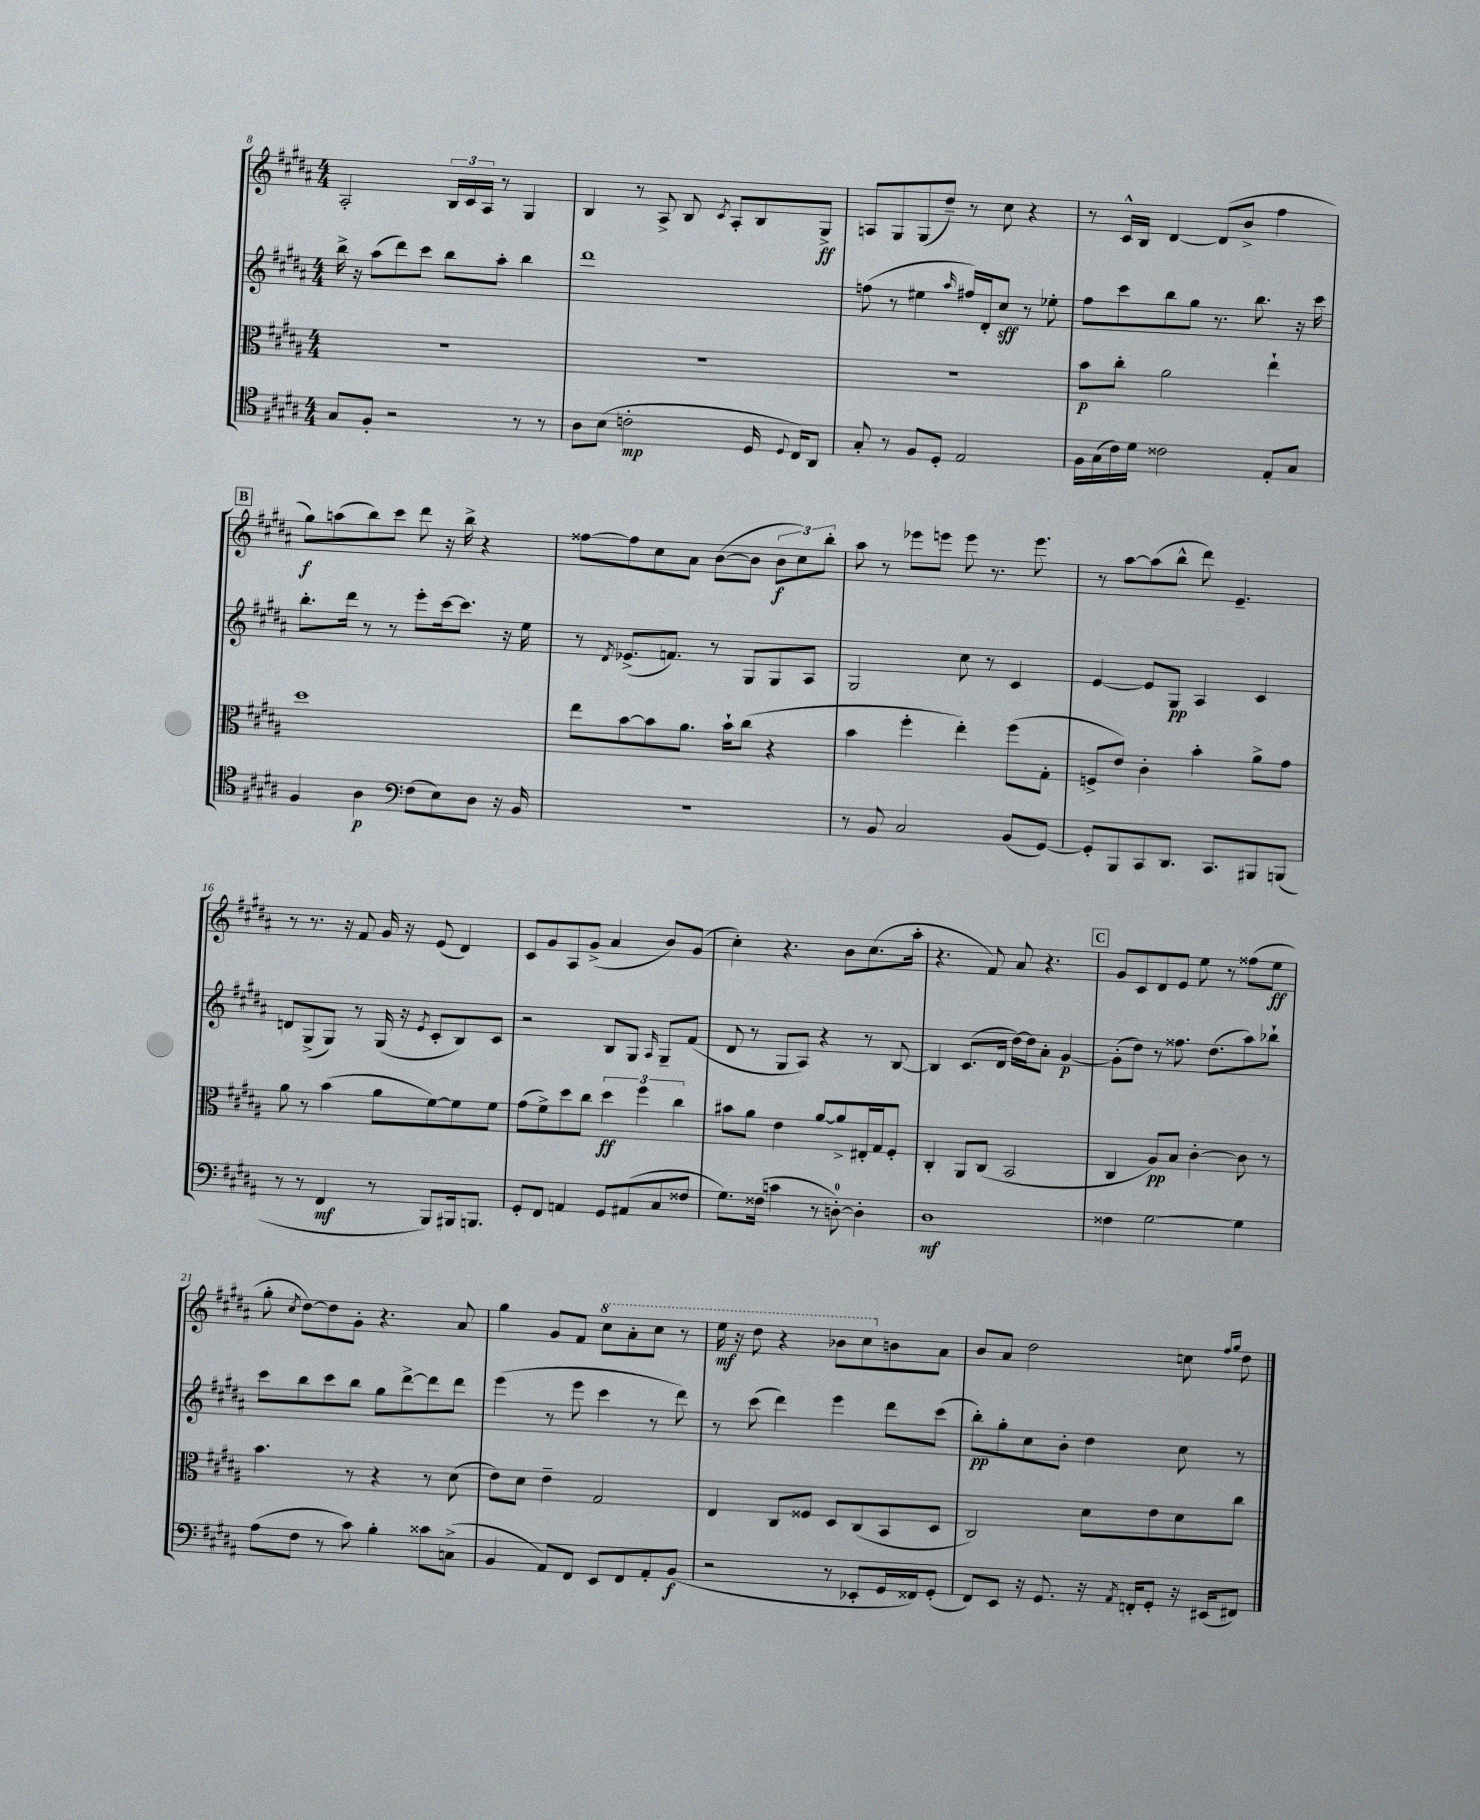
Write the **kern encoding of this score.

**kern	**kern	**kern	**kern
*staff4	*staff3	*staff2	*staff1
*clefC4	*clefC3	*clefG2	*clefG2
*k[f#c#g#d#a#]	*k[f#c#g#d#a#]	*k[f#c#g#d#a#]	*k[f#c#g#d#a#]
*M4/4	*M4/4	*M4/4	*M4/4
8G#	1r	16bb^	2A#'
.	.	16r	.
8F#'	.	(8aa#	.
2r	.	8ddd#)	.
.	.	8ccc#	.
.	.	8bb	24B
.	.	.	24c#
.	.	.	24A#
.	.	8aa#'	8r
8r	.	4bb	4G#
8r	.	.	.
=	=	=	=
8A#	1r	1ddd#	4B
(8B	.	.	.
2c'	.	.	8r
.	.	.	8A#^
.	.	.	8B
.	.	.	8qc#
.	.	.	8A#'
16D#	.	.	8B
8qqD#	.	.	.
16C#)	.	.	.
8AA#	.	.	8G#^
=	=	=	=
8G#'	1r	(8ff	8A
8r	.	8r	8G#
8F#	.	4ee#	(8G#
8D#'	.	.	8dd#~)
.	.	16qqaa#	.
2E	.	16ff#)	8r
.	.	16d#'	.
.	.	8cc#	8cc#
.	.	8r	4r
.	.	8ee-'	.
=	=	=	=
16F#	8b	8ff#	8r
(16G#	.	.	.
16c#)	8cc#'	8ccc#	16c#^^
16d#	.	.	16B
2c##	2a#	8bb	[4d#
.	.	8gg#	.
.	.	8.r	(8d#]
.	.	.	8b^
.	.	8.bb	.
8E'	4ee`	.	4ff#
8G#	.	16r	.
.	.	16ccc#	.
=	=	=	=
4F#	1dd#	8.bb'	8gg#)
.	.	.	(8aa
.	.	16ddd#	.
4A#	.	8r	8bb)
.	.	8r	8ccc#
*clefF4	*	*	*
(8F#	.	8eee'	8ddd#
8E)	.	[16ccc#	16r
.	.	8.ccc#]	16bb^
8D#	.	.	4r
16r	.	16r	.
16BB	.	16ee	.
=	=	=	=
1r	8ee	8r	[8ff##
.	.	8qd#	.
.	[8b	(8.e-^	8ff##]
.	8b]	.	8cc#
.	.	8.f)	.
.	8.a#	.	8a#
.	.	8r	([8b
.	16b`	.	.
.	(8cc#	8G#	8b]
.	4r	8G#	12b
.	.	.	12cc#)
.	.	8A#	.
.	.	.	12bb'
=	=	=	=
8r	4b	2G#	8aa#
8BB	.	.	8r
2C#	4ff#'	.	8eee-
.	.	.	8eee
.	4ee')	8cc#	8eee
.	.	8r	8.r
(8BB	(8ff#	4c#	.
.	.	.	8.eee
[8GG#)	8G#'	.	.
=	=	=	=
8GG#']	8F^	[4e	8r
8BBB	8e)	.	[8aa#
8CC#	4c#'	8e]	(8aa#]
8.DD#	.	8G#	8bb^^
.	4b'	4A#	8ddd#)
8.CC#	.	.	.
.	.	.	4.e~
8BBB#	8a#^	4c#	.
(8BBB	8g#	.	.
=	=	=	=
8r	8a#	8d	8r
8r	8r	(8G#^	8.r
4FF#	(4b	8G#)	.
.	.	.	16r
.	.	8r	8f#
8r	8a#	(16G#	16g#
.	.	16r	16r
.	.	8qe	.
8BBB)	[8f#)	8c#'	(8e
16BBB#	8f#]	8B)	4d#)
8.BBB	.	.	.
.	8f#	8c#	.
=	=	=	=
8GG#'	(8g#	2r	8c#
8FF#	8f#^)	.	8g#
4AA	8dd#	.	8A#
.	8cc#	.	(8g#^
8GG#	6dd#	8B	4a#
(8AA#	.	8G#	.
.	6ff#	.	.
.	.	16qqA#	.
8C#	.	8G#~	8b)
.	6cc#	.	.
8F##	.	(8f#	(8g#
=	=	=	=
8.G#)	8b#	8d#	4cc#')
.	8a#	8r	.
(16F##	.	.	.
4c	4e	8G#	4.r
.	.	8A#)	.
8r	[8a#	4r	.
[8D')	8a#^]	.	8b
4D']	16E#'	8r	(8.cc#
.	16G#	.	.
.	8F#'	[8B	.
.	.	.	16aa#'
=	=	=	=
1D#	4C#'	4B]	4.r
.	8AA#	(8.c#	.
.	(8C#	.	8f#)
.	.	16d#	.
.	2BB	[16dd#)	8a#
.	.	16dd#]	.
.	.	8a#'	4.r
.	.	[4g#	.
=	=	=	=
4F##	4C#	(8g#']	8g#
.	.	8dd#)	8c#
[2G#	8A#)	8r	8d#
.	8B	8.ff##	8e
.	[4c#'	.	8ee
.	.	(8.dd#	.
.	.	.	8r
4G#]	8c#]	8aa#)	(8ff##
.	8r	8bb-`	8ee
=	=	=	=
(8A#	4.b	8ccc#	8gg#'
.	.	.	8qcc#
8F#	.	8bb	[8dd#)
8r	.	8ccc#	8dd#]
8c#)	8r	8bb	8g#'
4B'	4r	8gg#	4.r
.	.	[8ddd#^	.
8c##	8r	8ddd#]	.
(8C^	(8d#	8ddd#	8a#
=	=	=	=
4BB	8e)	(4eee	4gg#
.	8d#	.	.
8AA#)	4e~	8r	8g#
8FF#	.	8eee	8f#
8EE	2G#	4ccc#	8ccc#
8FF#	.	.	8aa#'
8AA#'	.	8r	8ccc#
(8BB	.	8ddd#)	8r
=	=	=	=
2r	4E	8r	16eee
.	.	.	16r
.	.	(8ccc#	8ddd#
.	8C#	4ddd#)	4r
.	8F##	.	.
8r	8D#	4eee	8bb-
8EE-'	(8C#	.	8ccc#
16GG#	8BB	8ddd#	8b
16FF##)	.	.	.
(8GG#'	8D#	(8ccc#	8a#
=	=	=	=
8FF#)	2C#)	8bb')	8b
8EE	.	8gg#'	8a#
16r	.	8cc#	2dd#
8.GG#	.	.	.
.	.	8b'	.
16r	8d#	4dd#	.
8qAA#	.	.	.
16FF'	.	.	.
8GG#'	8e	.	.
16r	8d#	8cc#	8cc
(16EE#	.	.	.
.	.	.	16qqff#
.	.	.	16qqgg#
8FF#)	8cc#	8r	8dd#
==	==	==	==
*-	*-	*-	*-
